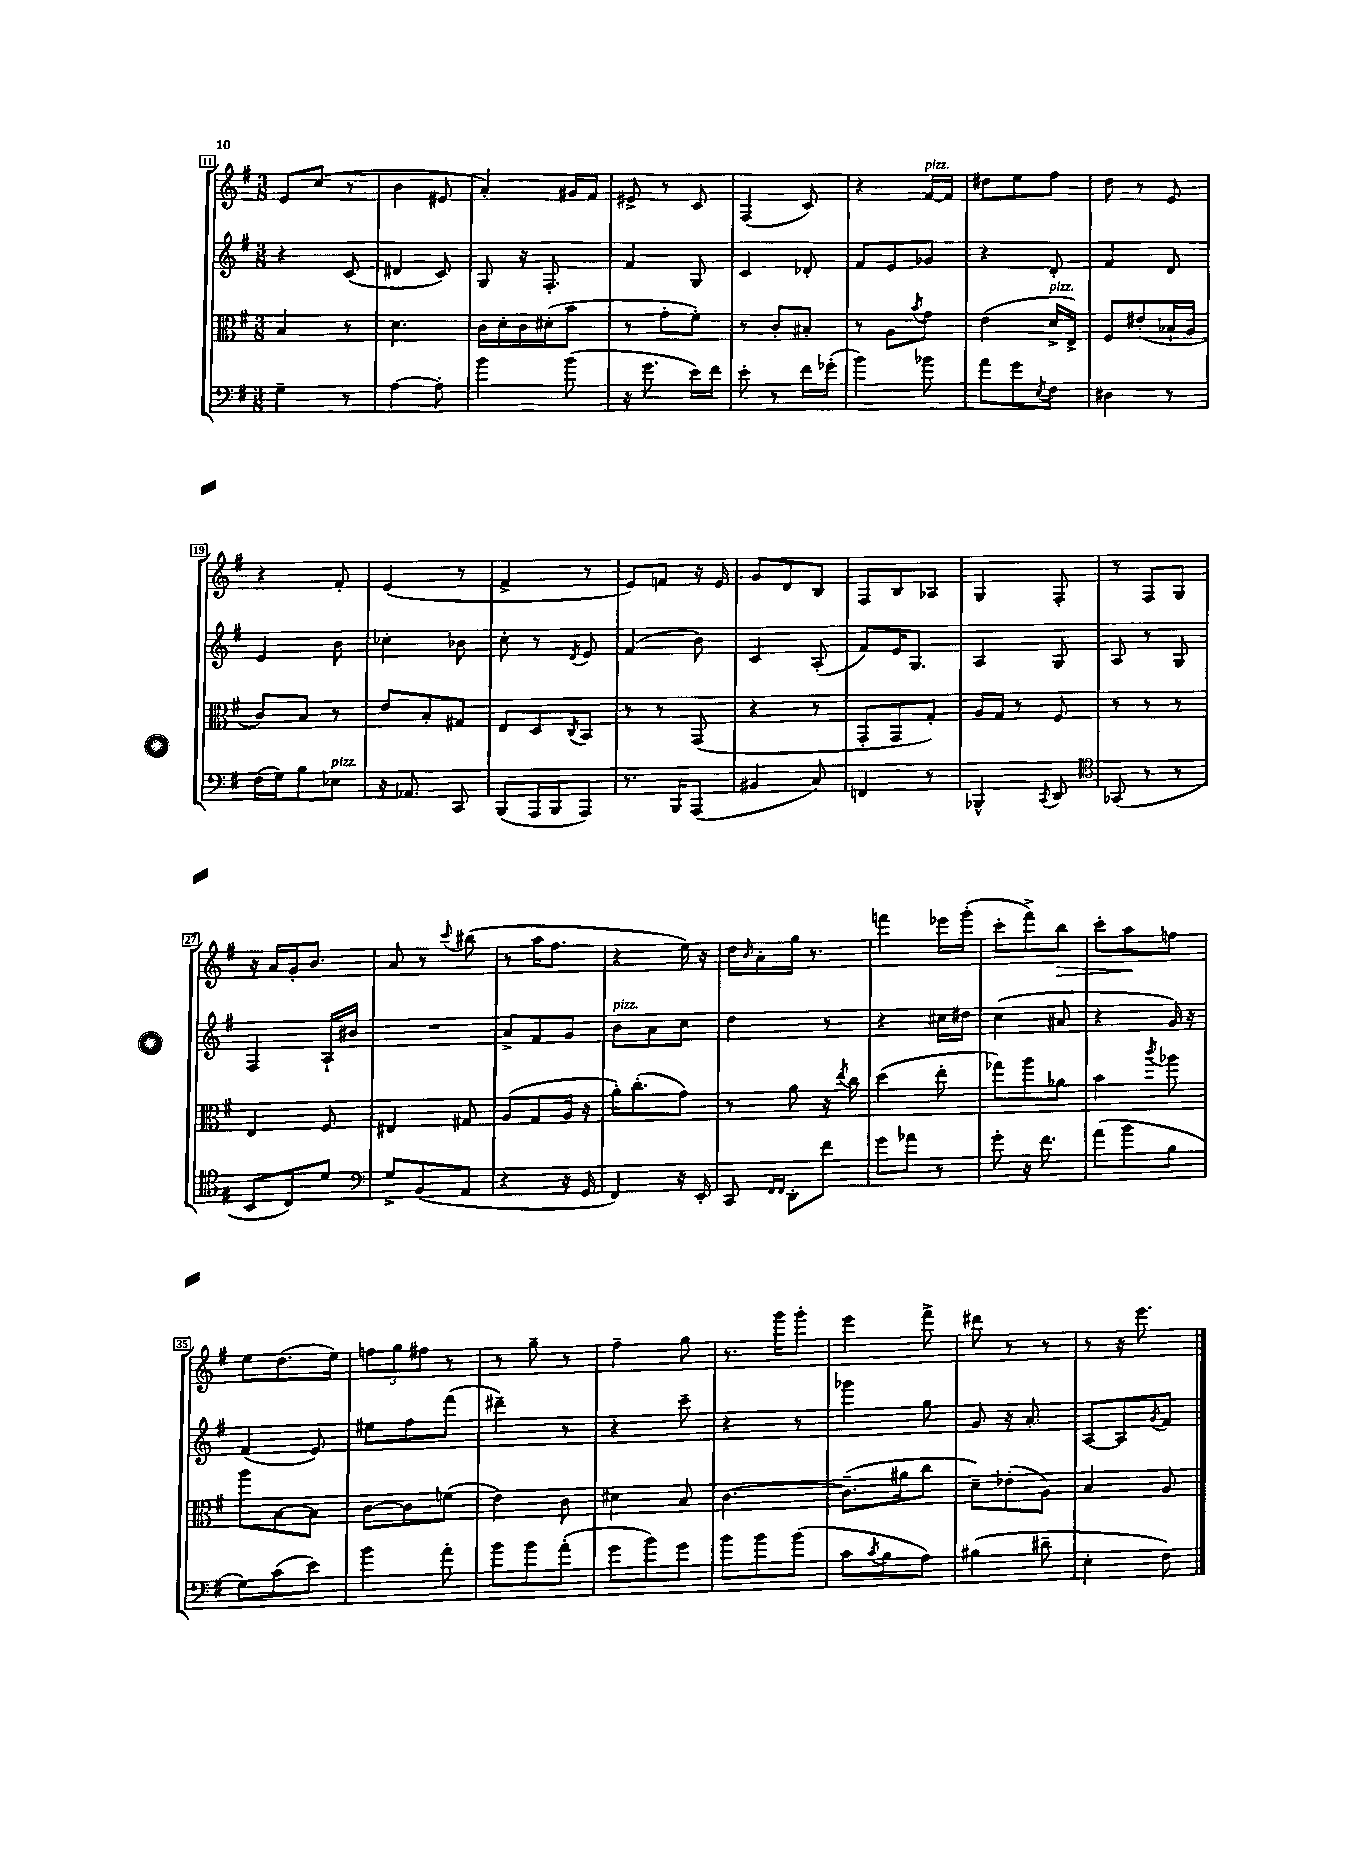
<<
\new StaffGroup <<
\new Staff = "s0" {
    \clef treble \key g \major \numericTimeSignature \time 3/8
    e'8 c''8( r8 |
    b'4 eis'8 |
    a'4-.) gis'16 fis'16 |
    eis'8-> r8 c'8 |
    fis4( c'8) |
    r4 fis'16~^\markup { \italic "pizz." } fis'16 |
    dis''8 e''8 fis''8 |
    d''8 r8 e'8 |
    r4 fis'8-. |
    e'4( r8 |
    fis'4-> r8 |
    e'8) f'8 r16 e'16 |
    g'8 d'8 b8 |
    fis8 b8 aes8 |
    g4 fis8-. |
    r8 fis8 g8 |
    r16 a'16 g'16-. b'8. |
    a'8 r8 \appoggiatura { c'''8 } bis''8( |
    r8 a''16 fis''8. |
    r4 e''16) r16 |
    d''16 \grace { b'16 } a'16-. g''16 r8. |
    f'''4 ees'''16 g'''16-.( |
    c'''8-. fis'''8->) b''8\> |
    c'''8-. a''8\! f''8 |
    e''8 d''8.( e''16) |
    \tuplet 3/2 { f''8 g''8 fis''8 } r8 |
    r8 g''8-- r8 |
    fis''4-- g''8 |
    r8. g'''16 g'''8-. |
    e'''4 fis'''8-> |
    dis'''8 r8 r8 |
    r8 r16 e'''8. \bar "|." |
}
\new Staff = "s1" {
    \clef treble \key g \major \numericTimeSignature \time 3/8
    r4 c'8( |
    dis'4 c'8) |
    g8 r16 fis8.-. |
    fis'4 g8 |
    c'4 des'8-. |
    fis'8 e'8 ges'8 |
    r4 d'8-. |
    fis'4 d'8 |
    e'4 b'8 |
    ces''4-. bes'8 |
    c''8-. r8 \acciaccatura { d'8 } e'8 |
    fis'4( b'8) |
    c'4 a8-.( |
    fis'8) e'16 g8. |
    a4 g8 |
    a8 r8 g8 |
    fis4 a16-! bis'16 |
    R4. |
    a'8-> fis'8 g'8 |
    b'8^\markup { \italic "pizz." } a'8 c''8 |
    d''4 r8 |
    r4 cis''16 dis''16 |
    c''4( ais'8 |
    r4 g'16) r16 |
    fis'4( e'8) |
    eis''8 fis''8 fis'''8( |
    dis'''4--) r8 |
    r4 c'''8-- |
    r4 r8 |
    ges'''4 g''8 |
    g'8 r16 a'8.-. |
    a8~ a8 \acciaccatura { g'8 } fis'8 \bar "|." |
}
\new Staff = "s2" {
    \clef alto \key g \major \numericTimeSignature \time 3/8
    b4 r8 |
    d'4. |
    c'16 d'16-. c'16 dis'16-.( b'8 |
    r8 g'8-. fis'8-.) |
    r8 c'8-. bis8-. |
    r8 a8 \acciaccatura { b'8 } g'8 |
    e'4( d'16->^\markup { \italic "pizz." } e16->) |
    fis8 eis'8-.( bes16-! a16 |
    c'8) b8 r8 |
    e'8 b8-. gis8 |
    e8 d8 \acciaccatura { c8 } b,8 |
    r8 r8 g,8( |
    r4 r8 |
    g,8-. g,8 g8-.) |
    a16 g16 r8 fis8 |
    r8 r8 r8 |
    e4 fis8 |
    eis4 gis8 |
    a8( g8 a16 r16 |
    a'16-.) c''8.-.( g'8) |
    r8 a'8 r16 \acciaccatura { e''8 } c''16 |
    d''4( e''8-. |
    ges''8) a''8 aes'8 |
    b'4 \acciaccatura { c'''8 } aes''8 |
    a''8 b8~ b8 |
    c'8~ c'8 f'8( |
    e'4) c'8 |
    dis'4 b8 |
    c'4.~ |
    c'8.--( ais'16 c''8 |
    d'8--) ees'8-.( a8) |
    b4 a8 \bar "|." |
}
\new Staff = "s3" {
    \clef bass \key g \major \numericTimeSignature \time 3/8
    g4-- r8 |
    a4~ a8-. |
    b'4 b'8( |
    r16 g'8. e'16) fis'16 |
    e'8-. r8 fis'16 ges'16-.( |
    b'4) bes'8 |
    a'8 g'8 \acciaccatura { e8 } fis8 |
    dis4 r8 |
    fis16( g16) b8 ees8^\markup { \italic "pizz." } |
    r16 aes,8. c,8 |
    b,,8( a,,16 b,,16 a,,8) |
    r8. b,,16 a,,8( |
    bis,4 c8) |
    f,4 r8 |
    bes,,4-^ \acciaccatura { c,8 } d,8 |
    \clef tenor ges,8( r8 r8 |
    b,8 c8) d'8 |
    \clef bass g8-> b,8( a,8 |
    r4 r16 g,16 |
    fis,4) r16 e,16-. |
    c,8 \grace { fis,16 fis,16 } d,8-. fis'8 |
    g'8 aes'8 r8 |
    g'8-. r16 fis'8. |
    a'8( b'8 b8 |
    g8) c'8( e'8) |
    b'4 a'8-. |
    b'8 b'8 a'8-.( |
    g'8 b'8) g'8 |
    b'8 b'8 b'8( |
    c'8 \acciaccatura { c'8 } b8 a8) |
    bis4( dis'8-- |
    e4-. fis8) \bar "|." |
}
>>
>>
\layout { \context { \Score currentBarNumber = #11 \override BarNumber.stencil = #(make-stencil-boxer 0.1 0.3 ly:text-interface::print) } }
